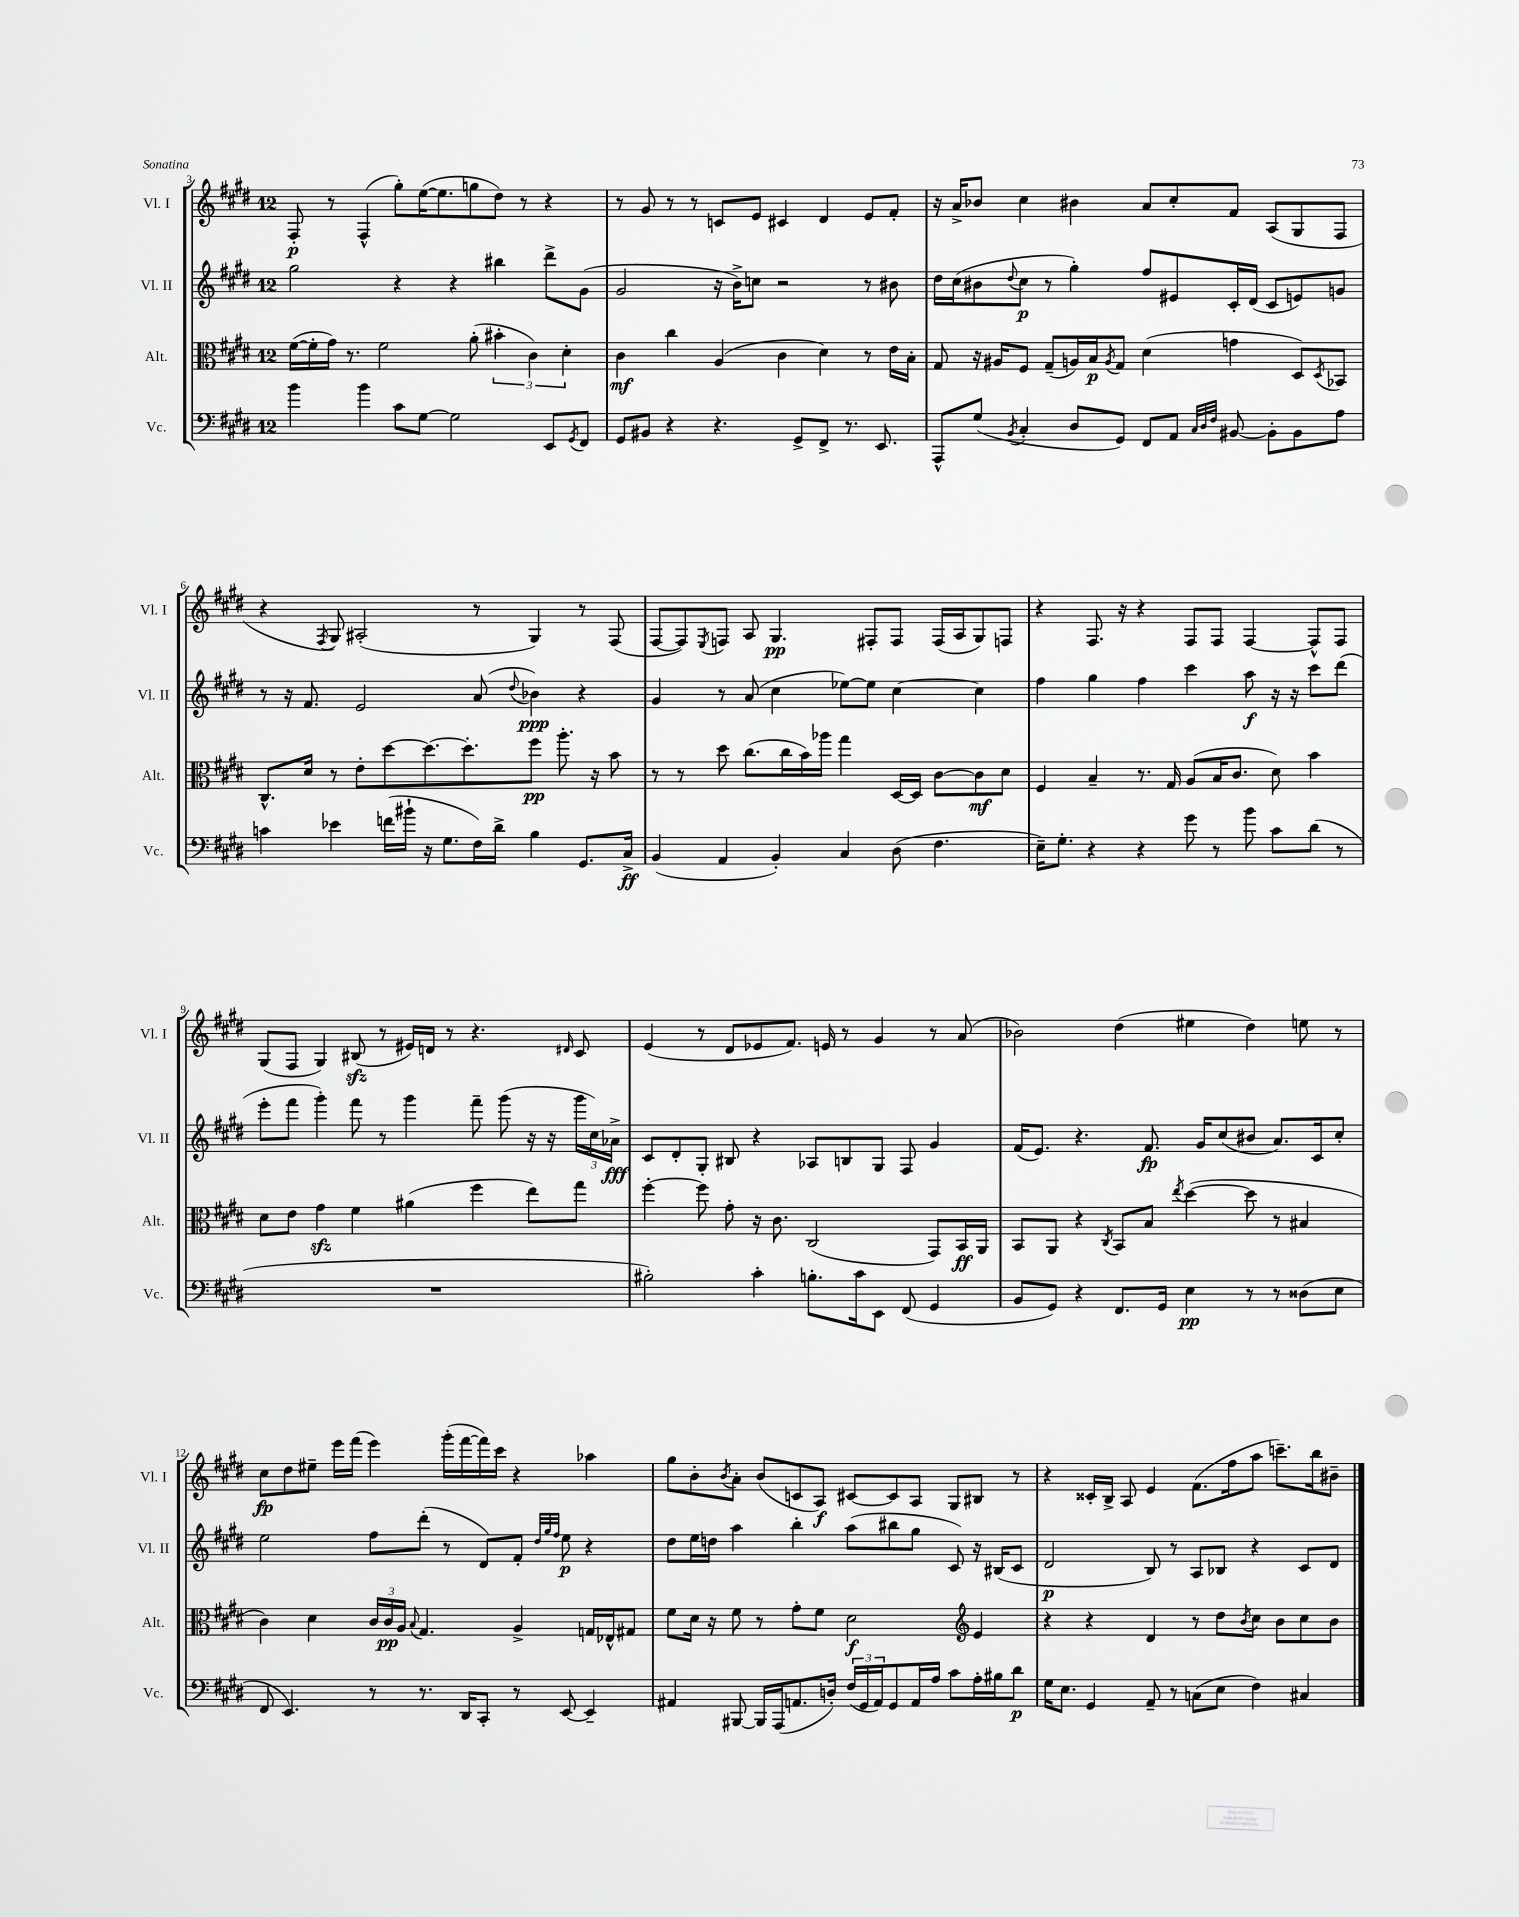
<<
\new StaffGroup <<
\new Staff = "s0" \with { instrumentName = "Vl. I" shortInstrumentName = "Vl. I" } {
    \clef treble \key e \major \once \override Staff.TimeSignature.style = #'single-digit \time 12/8
    fis8-.\p r8 fis4-^( gis''8-.) e''16~( e''8. g''8 dis''8) r8 r4 |
    r8 gis'8 r8 r8 c'8 e'8 cis'4 dis'4 e'8 fis'8-. |
    r16 a'16-> bes'8 cis''4 bis'4 a'8 cis''8-. fis'8 a8( gis8 fis8 |
    r4 \acciaccatura { fis8 } gis8) ais2-.( r8 gis4) r8 fis8( |
    fis8~ fis8) \acciaccatura { e8 } f8 a8 gis4.\pp fis8-. fis8 fis16( a16 gis8) f8 |
    r4 fis8. r16 r4 fis8 fis8 fis4~ fis8-^ fis8 |
    gis8( fis8 gis4) bis8\sfz( r8 eis'16) d'16 r8 r4. \grace { dis'16 } cis'8 |
    e'4( r8 dis'8 ees'8 fis'8.) e'16 r8 gis'4 r8 a'8( |
    bes'2) dis''4( eis''4 dis''4) e''8 r8 |
    cis''8\fp dis''8 eis''8-- e'''16 fis'''16( e'''4) gis'''16-.( fis'''16~ fis'''16) cis'''16 r4 aes''4 |
    gis''8 b'8-. \acciaccatura { b'8 } a'8-. b'8( c'8 a8\f) cis'8~ cis'8 a8 gis8 bis8 r8 |
    r4 cisis'16-. b16-> a8 e'4 fis'8.( fis''16 a''8 c'''8.--) b''16 bis'8-- \bar "|." |
}
\new Staff = "s1" \with { instrumentName = "Vl. II" shortInstrumentName = "Vl. II" } {
    \clef treble \key e \major \once \override Staff.TimeSignature.style = #'single-digit \time 12/8
    gis''2 r4 r4 bis''4 dis'''8-> gis'8( |
    gis'2 r16 b'16->) c''8 r2 r8 bis'8 |
    dis''16 cis''16( bis'8 \appoggiatura { dis''8 } cis''8\p r8 gis''4-.) fis''8 eis'8 cis'16-. dis'16( cis'8 e'8) g'8 |
    r8 r16 fis'8. e'2 a'8( \appoggiatura { dis''8 } bes'4\ppp) r4 |
    gis'4 r8 a'8( cis''4 ees''8~) ees''8 cis''4~ cis''4 |
    fis''4 gis''4 fis''4 cis'''4 a''8\f r16 r16 cis'''8 dis'''8( |
    e'''8-. fis'''8 gis'''4-.) fis'''8 r8 gis'''4 fis'''8-- gis'''8( r16 r16 \tuplet 3/2 { gis'''16 cis''16) aes'16->\fff } |
    cis'8 dis'8-. gis8-. bis8 r4 aes8 b8 gis8 fis8 gis'4 |
    fis'16( e'8.) r4. fis'8.\fp gis'16 cis''8( bis'8 a'8.) cis'16 cis''8-. |
    e''2 fis''8 dis'''8-.( r8 dis'8) fis'8-. \grace { dis''32 gis''32 fis''32 } e''8\p r4 |
    dis''8 e''16 d''16 a''4 b''4-. a''8( bis''8 gis''8 cis'8) r16 bis16( cis'8 |
    dis'2\p b8) r8 a8 bes8 r4 cis'8 dis'8 \bar "|." |
}
\new Staff = "s2" \with { instrumentName = "Alt." shortInstrumentName = "Alt." } {
    \clef alto \key e \major \once \override Staff.TimeSignature.style = #'single-digit \time 12/8
    fis'16~( fis'16-. gis'16) r8. fis'2 a'8-.( \tuplet 3/2 { bis'4-. cis'4) dis'4-. } |
    cis'4\mf cis''4 a4( cis'4 dis'4) r8 e'16 b16-. |
    gis8 r16 ais16 fis8 gis8--( a16) b16\p \acciaccatura { a8 } gis8 dis'4( g'4 dis8) \acciaccatura { dis8 } bes,8 |
    cis8.-^ dis'16 r8 e'8-. dis''8~ dis''8.~ dis''8.-. fis''8\pp a''8.-. r16 b'8 |
    r8 r8 dis''8 cis''8.( cis''16 b'16) aes''16 gis''4 dis16~ dis16 cis'8~ cis'8\mf dis'8 |
    fis4 b4-- r8. gis16 a8( b16 cis'8. dis'8) b'4 |
    dis'8 e'8 gis'4\sfz fis'4 ais'4( fis''4 e''8) gis''8 |
    fis''4~-. fis''8 gis'8-. r16 cis'8. cis2( gis,8) b,16\ff a,16 |
    b,8 a,8 r4 \acciaccatura { cis8 } b,8 b8 \acciaccatura { e''8 } dis''4~( dis''8 r8 bis4 |
    cis'4) dis'4 \tuplet 3/2 { cis'16 cis'16\pp a16 } \appoggiatura { b8 } gis4. a4-> g16 ees16-^ gis8 |
    fis'8 dis'16 r16 fis'8 r8 gis'8-. fis'8 dis'2\f \clef treble e'4 |
    r4 r4 dis'4 r8 dis''8 \acciaccatura { b'8 } cis''8 b'8 cis''8 b'8 \bar "|." |
}
\new Staff = "s3" \with { instrumentName = "Vc." shortInstrumentName = "Vc." } {
    \clef bass \key e \major \once \override Staff.TimeSignature.style = #'single-digit \time 12/8
    b'4 b'4 cis'8 gis8~ gis2 e,8 \acciaccatura { gis,8 } fis,8 |
    gis,8 bis,8 r4 r4. gis,8-> fis,8-> r8. e,8. |
    a,,8-^ gis8( \acciaccatura { b,8 } cis4-. dis8 gis,8) fis,8 a,8 \grace { cis32 dis32 fis32 } bis,8~ bis,8-. bis,8 a8 |
    c'4 ees'4 f'16( bis'16-! r16 gis8. fis16) dis'16-> b4 gis,8. cis16->\ff |
    b,4( a,4 b,4-.) cis4 dis8( fis4. |
    e16--) gis8.-. r4 r4 gis'8 r8 b'8 cis'8 dis'8( r8 |
    R1. |
    bis2-.) cis'4-. b8.-. cis'16 e,8 fis,8( gis,4 |
    b,8 gis,8) r4 fis,8. gis,16 e4\pp r8 r8 disis8( e8 |
    fis,8 e,4.) r8 r8. dis,16 cis,8-. r8 e,8~ e,4-- |
    ais,4 bis,,8~ bis,,16 a,,16( a,8. d16-.) \tuplet 3/2 { fis16( gis,16 a,16) } gis,8 a,16 a16 cis'8 a16-. bis16 dis'8\p |
    gis16 e8. gis,4 a,8-- r8 c8( e8 fis4) cis4 \bar "|." |
}
>>
>>
\layout { \context { \Score currentBarNumber = #3 } }
